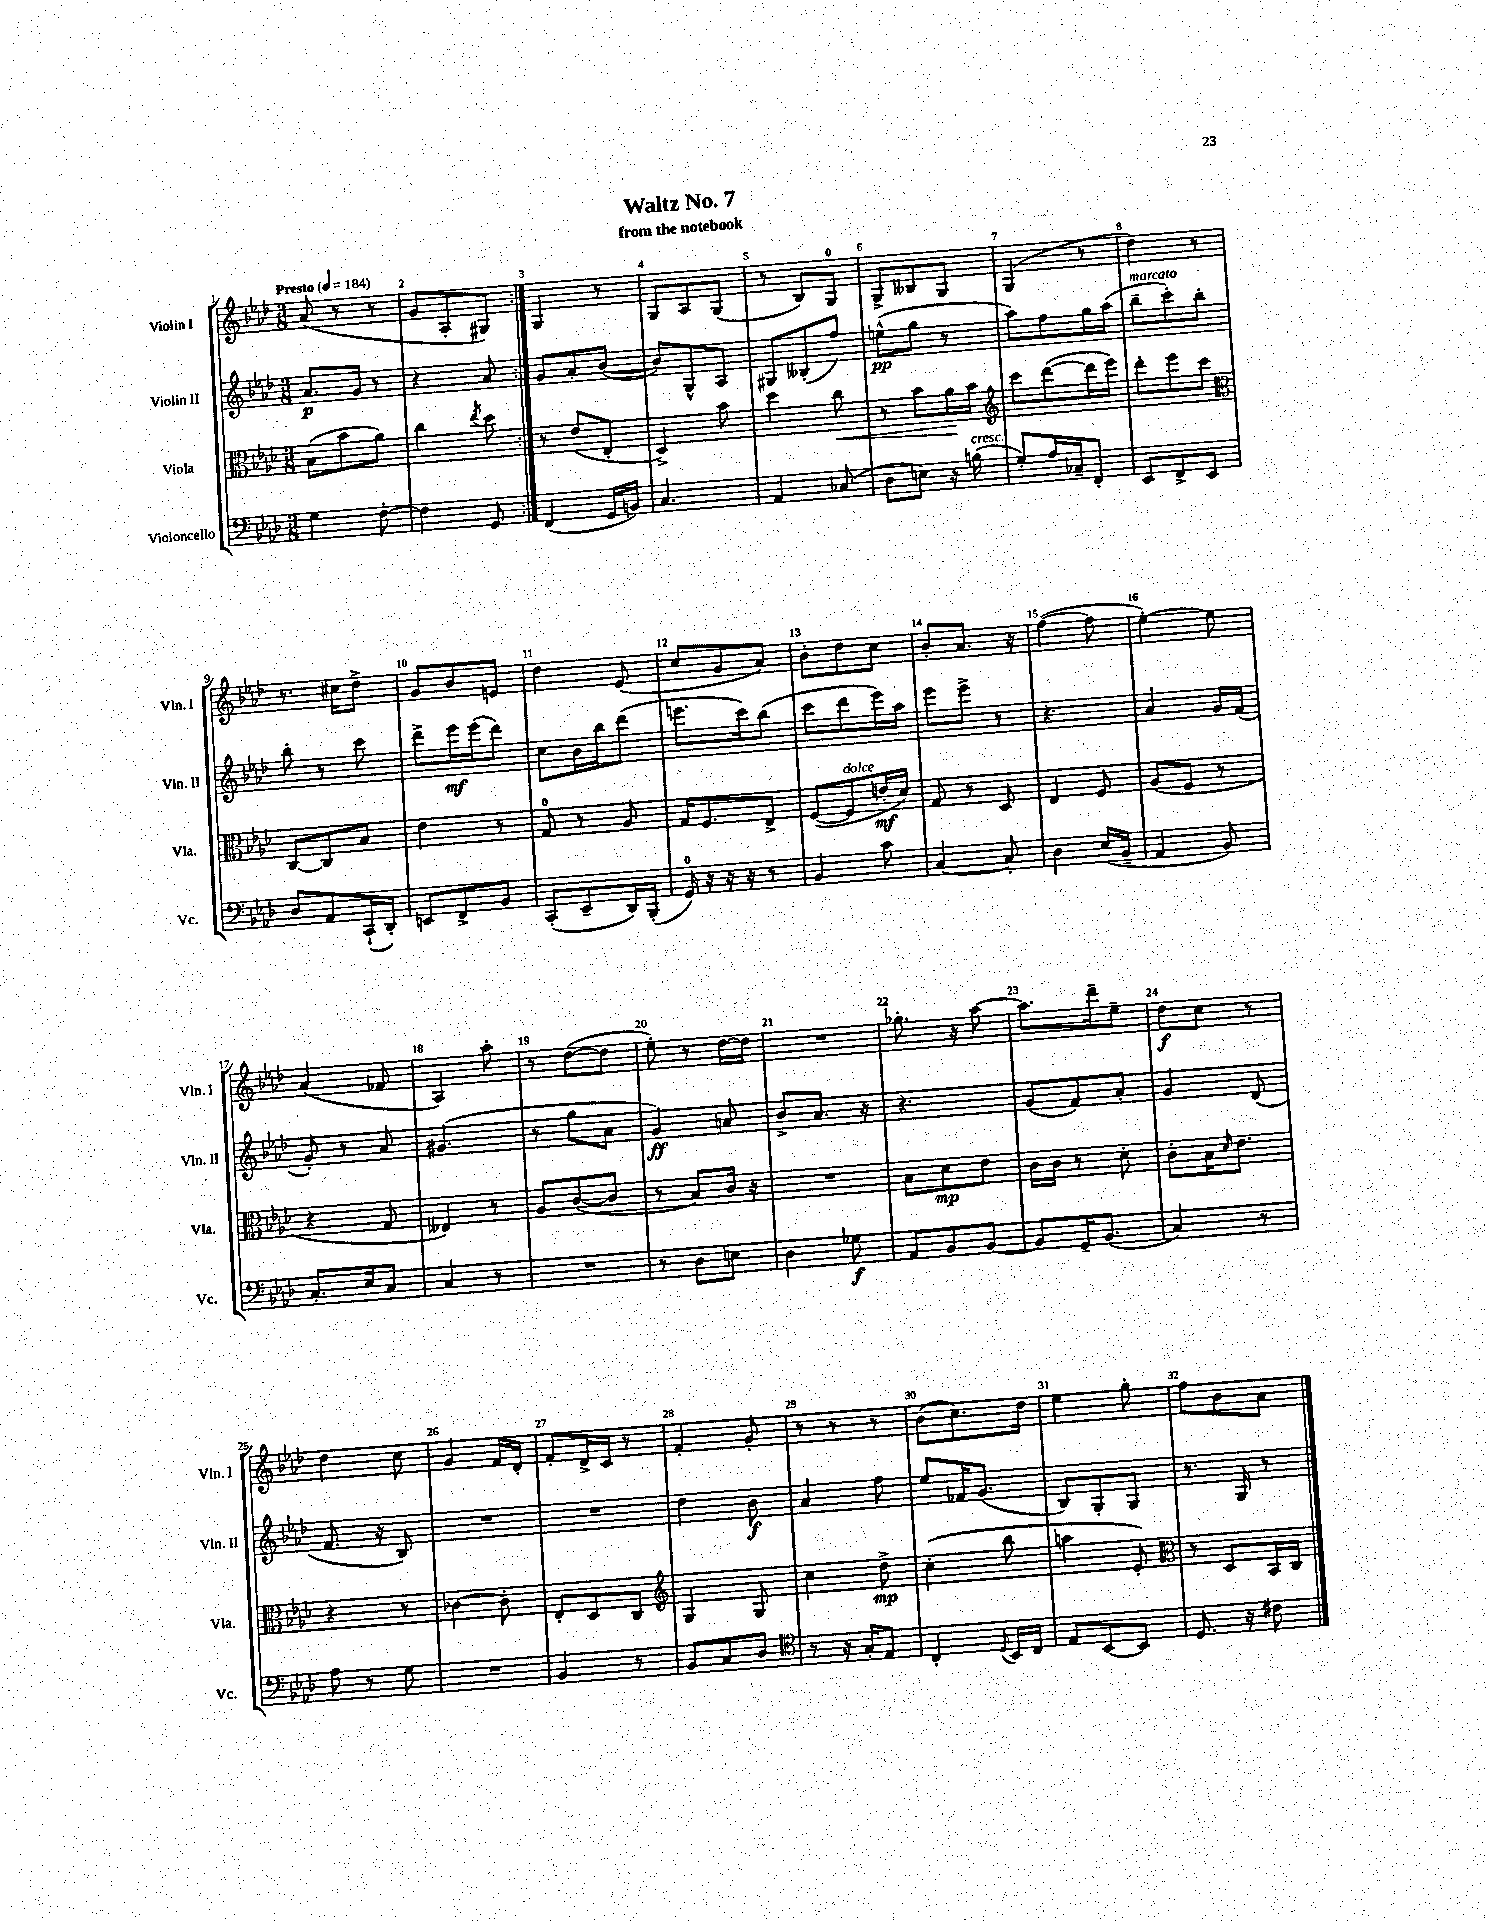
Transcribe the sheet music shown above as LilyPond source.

\header { title = "Waltz No. 7" subtitle = "from the notebook" }
<<
\new StaffGroup <<
\new Staff = "s0" \with { instrumentName = "Violin I" shortInstrumentName = "Vln. I" } {
    \clef treble \key aes \major \numericTimeSignature \time 3/8 \tempo "Presto" 4 = 184
    \repeat volta 2 { aes'8( r8 r8 |
    g'8 aes8-. gis8) | }
    g4 r8 |
    g8 aes8 g8( |
    r8 bes8) g8-0 |
    g8-> beses8 g8 |
    g4( r8 |
    des''4) r8 |
    r8. cis''16 des''8-> |
    g'8 bes'8 e'8 |
    des''4 ees'8( |
    c''8 g'8 aes'8) |
    bes'8-. des''8 c''8 |
    bes'8-. aes'8. r16 |
    f''4~( f''8 |
    ees''4~-.) ees''8 |
    aes'4( fes'8 |
    aes4) aes''8-. |
    r8 des''8~( des''8 |
    ees''8-.) r8 des''16~ des''16 |
    R4. |
    ges''8.-. r16 aes''8~ |
    aes''8. des'''16-- ees''8-- |
    des''8\f c''8 r8 |
    des''4 c''8 |
    g'4 f'16 des'16-. |
    f'8-. des'16-> c'16 r8 |
    f'4-. g'8-. |
    r8 r8 r8 |
    bes'8( c''8.) des''16 |
    ees''4 g''8-. |
    f''8 bes'8 aes'8 \bar "|." |
}
\new Staff = "s1" \with { instrumentName = "Violin II" shortInstrumentName = "Vln. II" } {
    \clef treble \key aes \major \numericTimeSignature \time 3/8
    \repeat volta 2 { aes'8.\p g'16 r8 |
    r4 aes'8 | }
    g'8 aes'8-. bes'8~( |
    bes'8) g8-^ aes8 |
    gis8 beses8-.( f''8) |
    e''8-^\pp( g''8 r8 |
    aes''8) f''8 g''16 aes''16( |
    bes''8--^\markup { \italic "marcato" } c'''8-.) bes''8-. |
    bes''8-. r8 c'''8 |
    des'''8-> ees'''16\mf ees'''16( des'''8) |
    c''8 bes'16 bes''16 des'''8( |
    e'''8. c'''16) bes''8( |
    c'''8 des'''8 ees'''16) aes''16 |
    ees'''8 ees'''8-> r8 |
    r4. |
    aes'4 g'16 f'16( |
    g'8-.) r8 aes'8 |
    gis'4.( |
    r8 g''8 aes'8 |
    g'4\ff) a'8 |
    bes'8-> aes'8. r16 |
    r4. |
    g'8( f'8) aes'8-. |
    g'4 des'8( |
    f'8. r16 bes8) |
    R4. |
    R4. |
    des''4 bes'8\f |
    aes'4 f''8 |
    ees''8 fes'16 g'8.( |
    bes8) g8-. g8 |
    r8. g16 r8 \bar "|." |
}
\new Staff = "s2" \with { instrumentName = "Viola" shortInstrumentName = "Vla." } {
    \clef alto \key aes \major \numericTimeSignature \time 3/8
    \repeat volta 2 { bes8( bes'8 aes'8) |
    c''4 \acciaccatura { ees''8 } des''8 | }
    r8 ees'8( ees8-. |
    des4->) bes'8 |
    des''4 c''8\< |
    r8 bes'8 aes'16\! bes'16 |
    \clef treble c'''8 des'''8~( des'''16 ees'''16) |
    des'''8-. ees'''8 c'''8 |
    \clef alto c8~ c8 bes8 |
    ees'4 r8 |
    g8-0 r8 aes8 |
    g16 f8. ees8-> |
    f8~( f8^\markup { \italic "dolce" } e'16-.\mf des'16) |
    g8 r8 des8 |
    ees4 f8 |
    aes8( f8 r8 |
    r4 g8 |
    eeses4) r8 |
    aes8 c'8~( c'8 |
    r8 bes8) c'16 r16 |
    R4. |
    bes8 des'8\mp ees'8 |
    c'16 c'16 r8 des'8-. |
    c'8-. bes16 \grace { des'16 } ees'8. |
    r4 r8 |
    ces'4~ ces'8-. |
    ees8-. des8 c8 |
    \clef treble g4 g8 |
    c''4 des''8->\mp |
    c''4-.( bes''8 |
    a''4 ees'8-.) |
    \clef alto r8 des8 bes,16 c16 \bar "|." |
}
\new Staff = "s3" \with { instrumentName = "Violoncello" shortInstrumentName = "Vc." } {
    \clef bass \key aes \major \numericTimeSignature \time 3/8
    \repeat volta 2 { g4 f8~-. |
    f4 g,8 | }
    f,4( g,16 b,16) |
    c4. |
    aes,4 ces8( |
    des8 e8) r16 b16^\markup { \italic "cresc." }( |
    g8-.) aes16 ces16-- f,8-. |
    ees,8 f,8-> ees,8 |
    des8 aes,8 c,16-!( des,16-.) |
    e,8 f,8-> bes,8 |
    c,8-.( ees,8-- des,16) bes,,16-.( |
    g,16-0) r16 r16 r16 r8 |
    bes,4 c'8 |
    c4~ c8-. |
    des4 ees16( bes,16-- |
    aes,4 bes,8) |
    c8.-. ees16 c8 |
    c4 r8 |
    R4. |
    r8 des8 e8 |
    des4 ges8\f |
    aes,8 bes,8 bes,8~ |
    bes,8 g,16-- bes,8.( |
    c4) r8 |
    aes8 r8 g8 |
    R4. |
    bes,4 r8 |
    bes,8 c8 des8 |
    \clef tenor r8 r16 g16-. ees8 |
    c4-. \appoggiatura { des8 } bes,16 c16 |
    ees8 bes,8~ bes,8 |
    des8. r16 cis'8 \bar "|." |
}
>>
>>
\layout { \context { \Score \override BarNumber.break-visibility = ##(#f #t #t) barNumberVisibility = #all-bar-numbers-visible } }
